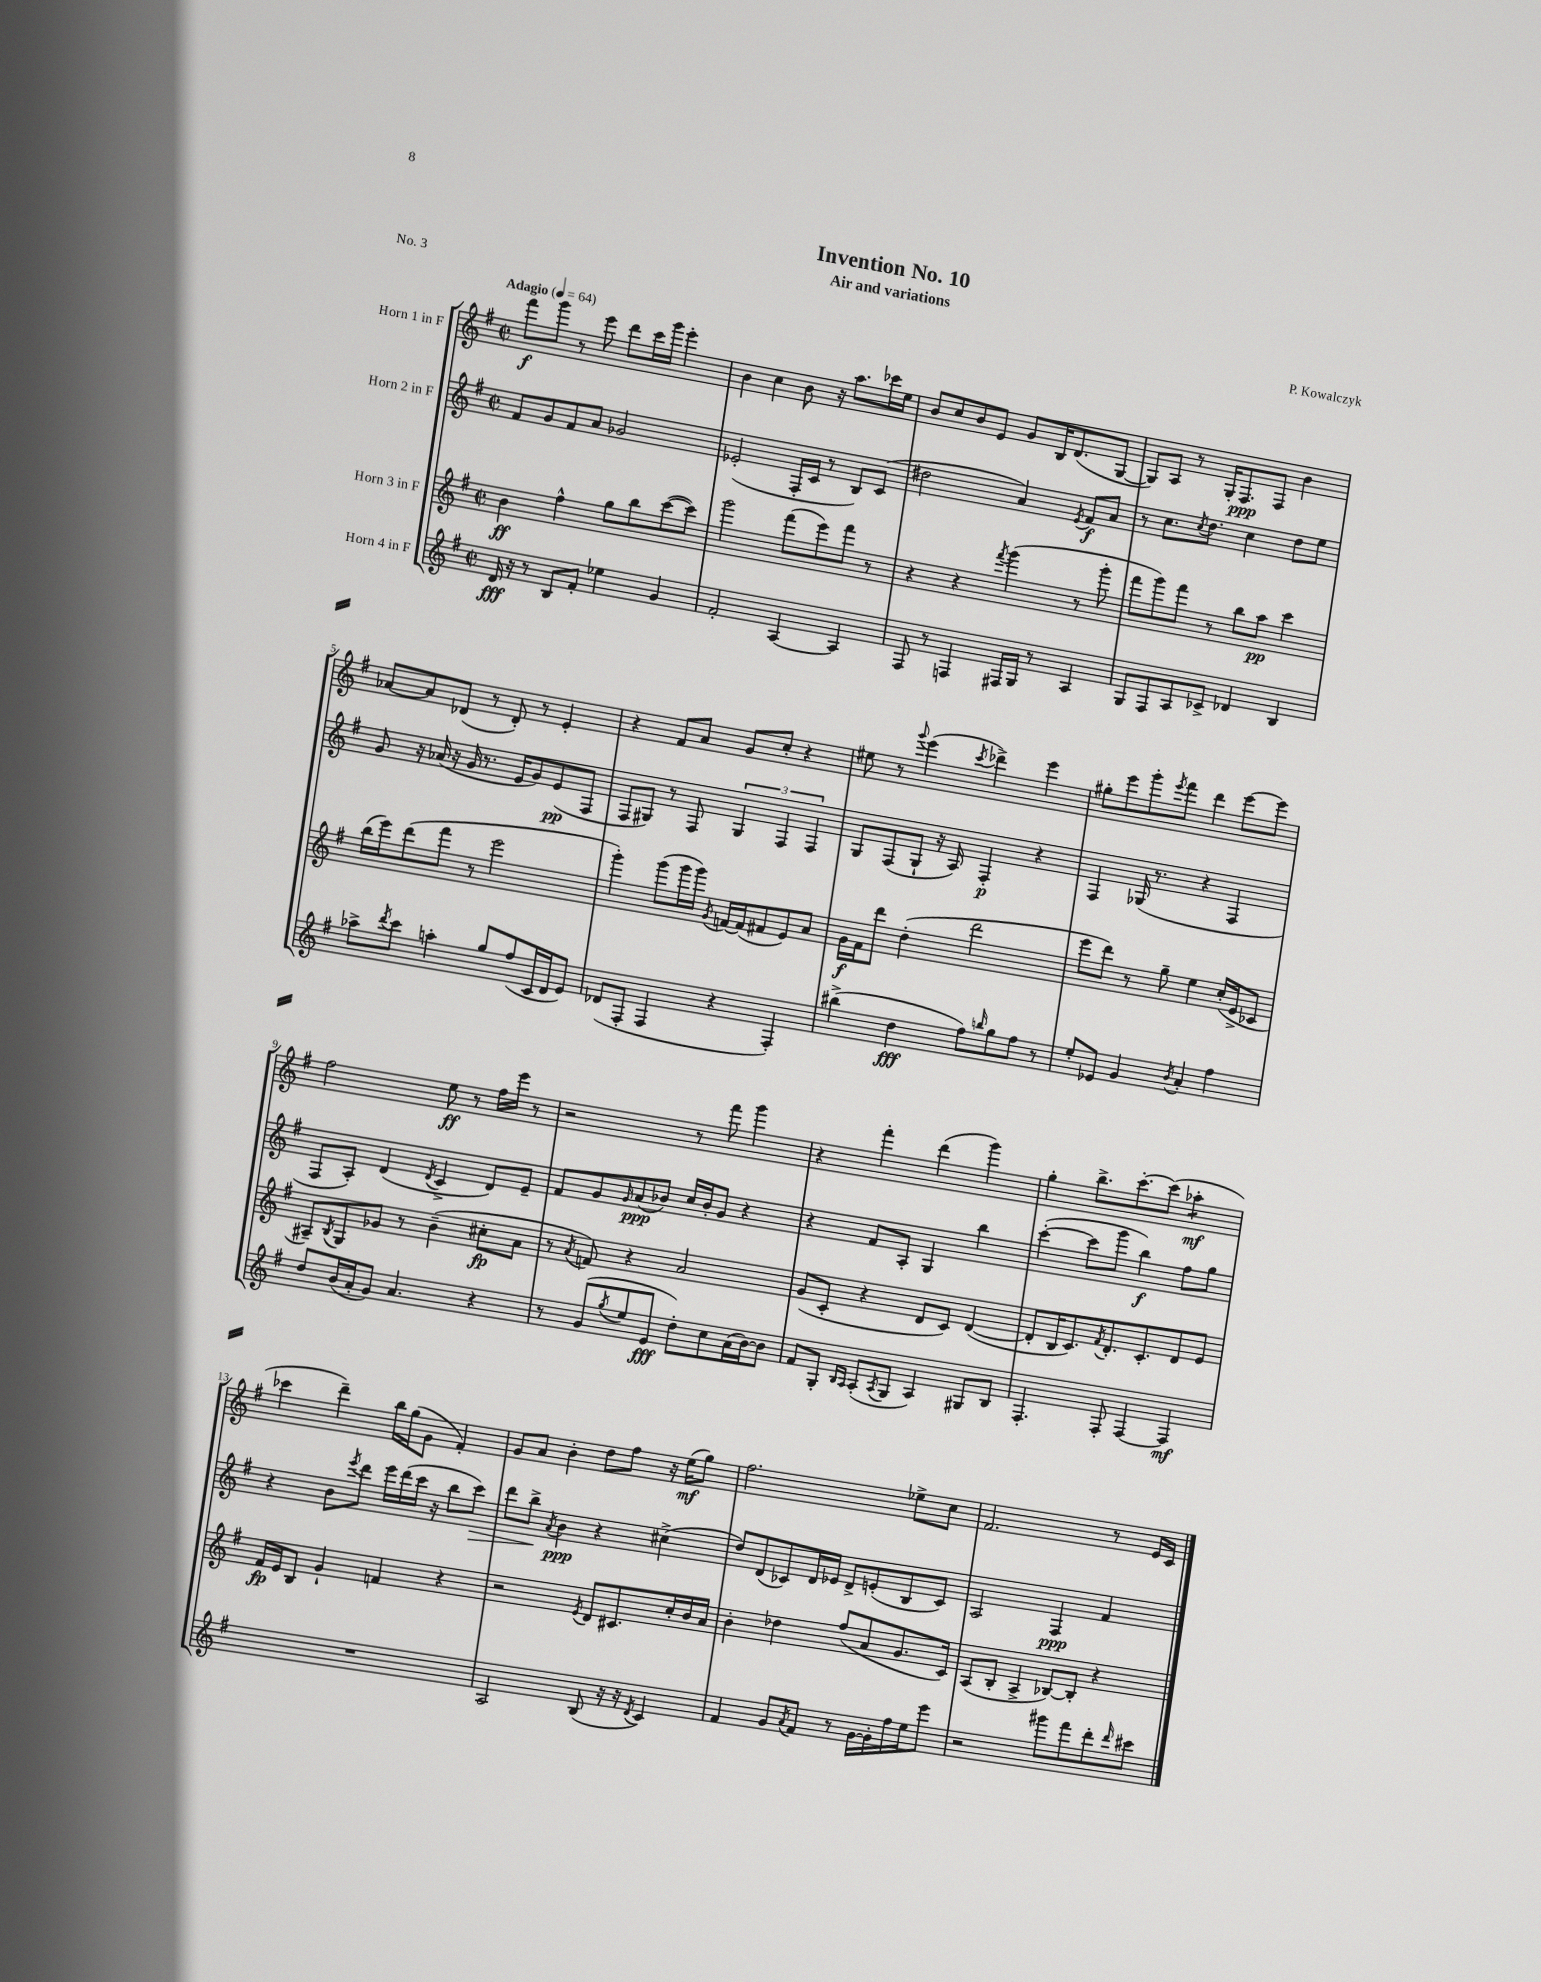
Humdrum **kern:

**kern	**kern	**kern	**kern
*staff4	*staff3	*staff2	*staff1
*clefG2	*clefG2	*clefG2	*clefG2
*k[f#]	*k[f#]	*k[f#]	*k[f#]
*M2/2	*M2/2	*M2/2	*M2/2
*met(c|)	*met(c|)	*met(c|)	*met(c|)
*MM64	*MM64	*MM64	*MM64
16d/	4b\	8f#/L	8fff#\L
16r	.	.	.
8r	.	8g/	8ggg\J
8B/L	4ff#^^\	8f#/	8r
8f#'/J	.	8a/J	8eee\
4ee-\	8gg\L	2g-/	8ddd\L
.	8bb\	.	16ccc\L
.	.	.	16ggg\JJ
4g/	([8ccc\	.	4eee'\
.	8ccc\]J)	.	.
=	=	=	=
2f#'/	2ggg\	(2e-'/	4b\
.	.	.	4cc\
[4A/	(8fff#\L	16F#'/LL	8b\
.	.	16c/JJ	.
.	8eee\)	8r	16r
.	.	.	8.aa\L
4A/]	8fff#\J	8B/L)	.
.	8r	(8c/J	16ccc-\L
.	.	.	16ee\JJ
=	=	=	=
8F#/	4r	2dd#\	8b/L
8r	.	.	8cc/
4F/	4r	.	8b/
.	.	.	8e/J
.	8qfff#/	.	.
16F#/LL	(4ggg\	4a/)	8g/L
16G/JJ	.	.	.
8r	.	.	16B/K
.	.	.	(8.d/
.	.	8qe/	.
4A/	8r	8f#/L	.
.	8ggg'\	8a/J	[8G/J
=	=	=	=
8G/L	8fff#\L	8r	8G/]L)
8F#/	8ggg\)	8.cc\L	8A/J
8A/	8fff#\J	.	8r
.	.	8qcc/	.
.	.	8.dd\J	.
8c-^/J	8r	.	16G'/LK
.	.	.	8.F#/
4d-/	8bb\L	4cc\	.
.	8aa\J	.	8F#/J
4B/	4ccc\	8dd\L	4b\
.	.	8ee\J	.
=	=	=	=
8aa-^\L	(16bb\LL	8g/	[8a-/L
.	16eee\J)	.	.
8qddd/	.	.	.
8ccc\J	(8ddd\	16r	8a-/]
.	.	(16a-/	.
4aa'\	8fff#\J	16r	(8d-/J
.	.	16g/	.
.	8r	8.r	8r
8gg/L	2eee\	.	8d-'/)
.	.	16e/LK	.
(8ff#/	.	8g/)	8r
16c/L	.	(8e/	4e'/
16d/J	.	.	.
8e/J)	.	8F#/J	.
=	=	=	=
(8d-/L	4ggg'\)	8F#/L	4r
8F#'/J	.	8G#/J)	.
4F#/	(8ggg\L	8r	8f#/L
.	16ggg\L	8F#/	8a/J
.	16ggg\JJ)	.	.
.	8qg/	.	.
4r	[16f/LL	6G#/	8g/L
.	(16f/]J	.	.
.	8f#/	.	8cc'/J
.	.	6F#/	.
4F#'/)	8e/)	.	4r
.	.	6F#/	.
.	8a/J	.	.
=	=	=	=
(4bb#^\	16g\LL	8G/L	8ee#\
.	16f#\J	.	.
.	8ddd\J	(8F#/	8r
.	.	.	8qqggg/
4dd\	(4dd'\	8G`/J	(4eee\
.	.	16r	.
.	.	16A/)	.
.	.	.	8qccc/
8ff#\L)	2ddd\	4F#'/	4ddd-^\)
16qqbb/	.	.	.
8gg\	.	.	.
8ff#\J	.	4r	4eee\
8r	.	.	.
=	=	=	=
8ee'/L	8eee\L	4F#/	8gg#'\L
8e-/J	8ddd\J)	.	8eee\
4g/	8r	(16G-/	8ggg'\
.	.	8.r	.
.	.	.	8qeee/
.	8gg~\	.	8fff#\J
8qb/	.	.	.
4a'/	4ee\	4r	4ddd\
4ff#\	(16cc'/LL	4F#/	[8eee\L
.	16e^/J	.	.
.	8c-/J	.	8eee\]J
=	=	=	=
8dd/L	8A#~/L)	8F#/L	2ff#\
.	8qB/	.	.
(16b/L	8G/	8A'/J)	.
16a'/J	.	.	.
8g/J)	8g-/J	(4d/	.
4.a/	8r	.	.
.	.	8qd/	.
.	(4b~\	4c^/	8ee\
.	.	.	8r
4r	8cc#'\L	8d/L)	16ff#\LL
.	.	.	16eee\JJ
.	8a\J	8e~/J	8r
=	=	=	=
8r	8r	8f#/L	2r
.	8qa/	.	.
(8g/L	8f/)	8g/	.
8qgg/	.	16qqg/	.
8ee/	4r	(8a/	.
8e/J	.	8b-/J)	.
8dd'\L)	2a/	16cc/LL	8r
.	.	16b-'/J	.
8cc\	.	8g/J	8fff#\
(16a\L	.	4r	4ggg\
[16b\J)	.	.	.
8b\]J	.	.	.
=	=	=	=
8f#/L	(8g/L	4r	4r
8G'/J	8c'/J	.	.
16qqB/LL	.	.	.
16qqA/JJ	.	.	.
(8A'/L	4r	8f#/L	4fff#'\
8qA/	.	.	.
8G/J	.	8A'/J	.
4A/)	8d/L	4G/	(4ddd\
.	8c/J)	.	.
8G#/L	([4d/	4bb\	4ggg\)
8B/J	.	.	.
=	=	=	=
4.F#'/	8d'/]L	([4ccc'\	4gg'\
.	16B/K	.	.
.	8.c/)	.	.
.	.	8ccc\]L	8.bb^\L
.	8qf#/	.	.
8F#'/	8.d'/	8ggg\J	.
.	.	.	[8.ccc'\
[4F#/	.	4bb\)	.
.	8.c'/	.	.
.	.	.	(8ccc\]J
4F#/]	8d/	8ff#\L	4aa-'\
.	8e/J	8gg\J	.
=	=	=	=
1r	16f#/LL	4r	4ccc-\
.	16e/J	.	.
.	8B/J	.	.
.	4g`/	8b\L	4ddd~\)
.	.	8qeee/	.
.	.	8ddd\J	.
.	4f/	16eee\LL	16bb\LL
.	.	(16ddd\	(16gg\J
.	.	16ccc\JJ	8g\J
.	.	16r	.
.	4r	8bb\L	4f#'/)
.	.	8ccc\J)	.
=	=	=	=
2A/	2r	8ddd\L	8g/L
.	.	8bb^\J	8a/J
.	.	8qa/	.
.	.	4b\	4b'\
.	8qe/	.	.
(8B/	8d/L	4r	8dd\L
16r	8.c#/	.	8ff#\J
16r	.	.	.
8qd/	.	.	.
4c/)	.	(4cc#^\	16r
.	16cc'/L	.	(16ee\LK
.	16b/	.	8gg\J)
.	16a/JJ	.	.
=	=	=	=
4f#/	4b'\	8dd/L)	2.ff#\
.	.	(8d/	.
8g/L	4dd-\	8c-/)	.
8qa/	.	.	.
8f#/J	.	16d/L	.
.	.	16e-/JJ	.
8r	(8ff#/L	8d^/L	.
[16g\LL	8a/	(8e'/	.
16g'\]	.	.	.
16ff#\	8.g/	8B/	8ee-^\L
16ee\J	.	.	.
8eee\J	.	8c-/J)	8cc\J
.	16c/Jk)	.	.
=	=	=	=
2r	(8A/L	2A/	2.f#/
.	8B'/J	.	.
.	4A^/	.	.
8ggg#\L	[8B-/L)	4F#/	.
8fff#\	8B-'/]J	.	.
8ddd'\	4r	4f#/	8r
16qqddd/	.	.	.
8ccc#\J	.	.	16e/LL
.	.	.	16c/JJ
==	==	==	==
*-	*-	*-	*-
